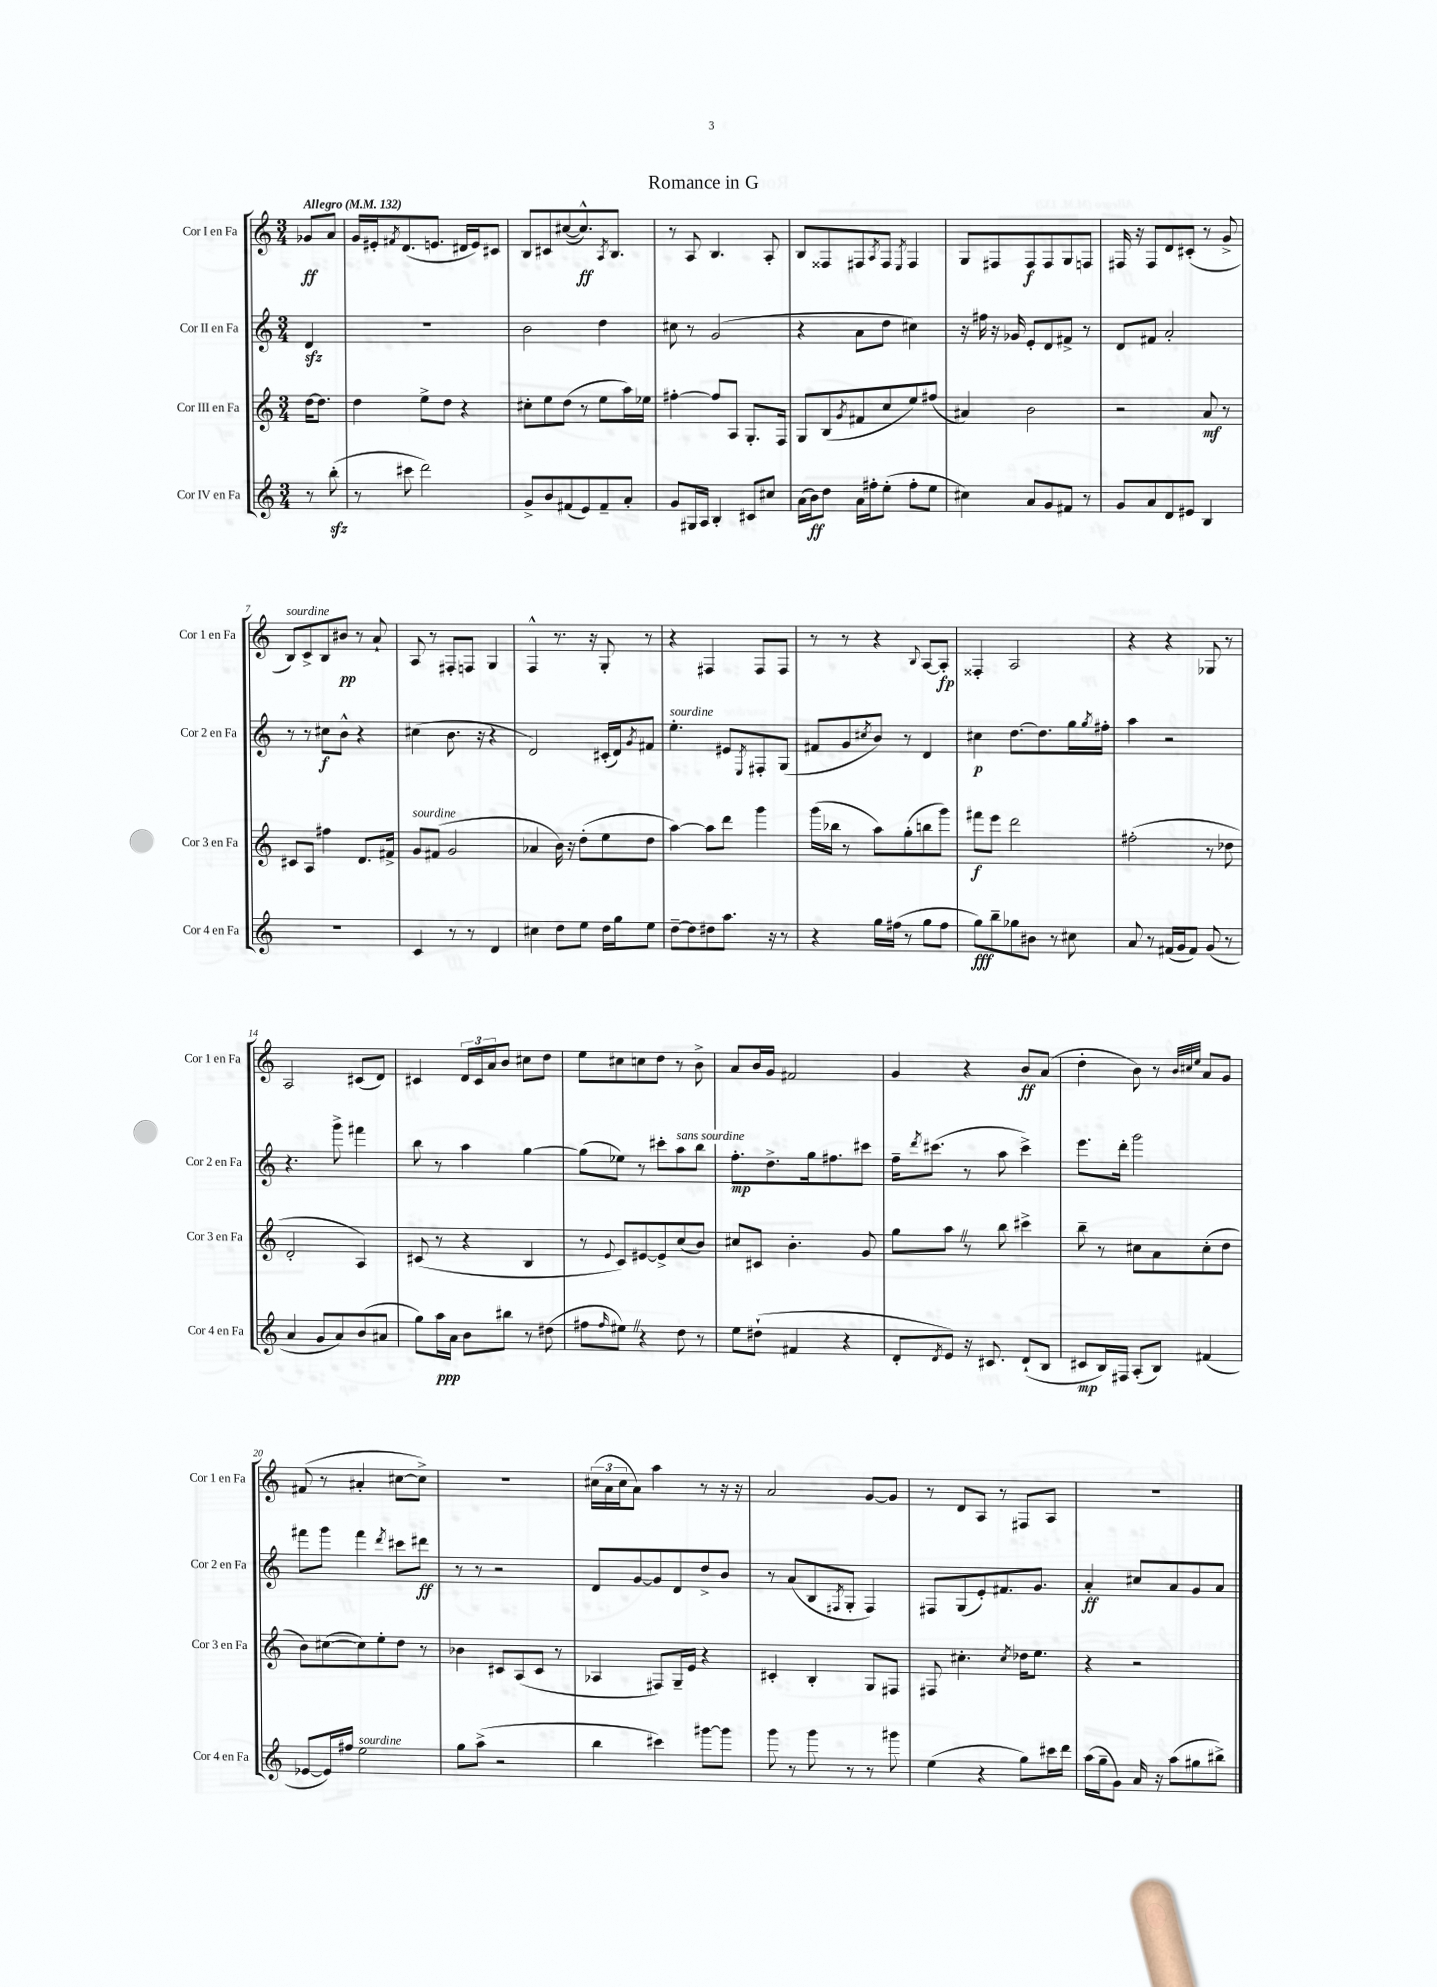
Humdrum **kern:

**kern	**kern	**kern	**kern
*staff4	*staff3	*staff2	*staff1
*clefG2	*clefG2	*clefG2	*clefG2
*k[]	*k[]	*k[]	*k[]
*M3/4	*M3/4	*M3/4	*M3/4
*MM132	*MM132	*MM132	*MM132
8r	[16dd	4d	8g-
.	8.dd]	.	.
(8bb'	.	.	8a
=	=	=	=
8r	4dd	2.r	16g
.	.	.	16e#'
.	.	.	8qf#
8ccc#	.	.	(8.d
2ddd)	8ee^	.	.
.	.	.	8.e
.	8dd	.	.
.	4r	.	16d#
.	.	.	16e)
.	.	.	8c#
=	=	=	=
8g^	8cc#'	2b	8B
8b	8ee	.	8c#
(8f#	(8dd	.	([8cc#
8e)	8r	.	8.cc#^^])
8f#~	8ee	4dd	.
.	.	.	8qA
.	.	.	8.B
8a'	16aa)	.	.
.	16ee-	.	.
=	=	=	=
8g	[4ff#'	8cc#	8r
16G#	.	8r	8A
16A	.	.	.
4B'	8ff#]	(2g	4.B
.	8A	.	.
8c#	8.G'	.	.
8cc#	.	.	8A'
.	16F	.	.
=	=	=	=
(16a	8G	4r	8B
16b)	.	.	.
8dd	(8B	.	8F##
.	8qg	.	.
16a	8f#	8a	8F#
16ff#'	.	.	.
.	.	.	8qA
(8ee'	8cc	8dd	8F#
.	.	.	8qE
8ff#'	8ee)	4cc#)	4F#
8ee	(8ff#	.	.
=	=	=	=
4cc#)	4a#)	16r	8G
.	.	16ff#	.
.	.	16r	8F#
.	.	16g-	.
8a	2b	8e'	8F#
8g	.	8d	8F#
8f#	.	8f#^	8G
8r	.	8r	8F
=	=	=	=
8g	2r	8d	16F#
.	.	.	16r
8a	.	8f#	8F#
8d	.	2a'	8d
8e#	.	.	(8c#'
4B	8a	.	8r
.	8r	.	8g^
=	=	=	=
2.r	8c#	8r	8B)
.	8A	8r	8c^
.	4ff#	8cc#	8B
.	.	8b^^	8b#
.	8.d	4r	8r
.	.	.	8a`
.	16f#^	.	.
=	=	=	=
4c	8g	(4cc#	8A
.	(8f#	.	8r
8r	2g	8.b	8F#'
8r	.	.	8F
.	.	16r	.
4d	.	4r	4G
=	=	=	=
4cc#	4a-	2d)	4F^^
8dd	16b)	.	8.r
.	16r	.	.
8ee	(8dd'	.	.
.	.	.	16r
16dd	8ee	(16c#'	8G'
16gg	.	16d)	.
.	.	8qg	.
8ee	8dd	8f#	8r
=	=	=	=
[8dd~	[4aa)	4.ee'	4r
8dd]	.	.	.
8dd#	8aa]	.	4F#
8.aa	8ddd	8e#	.
.	.	8qE	.
.	4ggg	8F#'	8F#
16r	.	.	.
8r	.	(8G	8F#
=	=	=	=
4r	(16ggg	8f#	8r
.	16bb-	.	.
.	8r	8g	8r
.	.	8qcc#	.
16gg	8aa)	8b)	4r
(16ff#	.	.	.
8r	(8gg'	8r	.
.	.	.	8qqB
8gg	8bb	4d	[8A
8ff#	8ggg)	.	8A']
=	=	=	=
8gg)	8fff#	4cc#	4F##'
8bb~	8eee	.	.
8gg-	2ddd	[8.dd	2A
8b#	.	.	.
.	.	8.dd]	.
8r	.	.	.
8cc#	.	16gg	.
.	.	8qgg	.
.	.	16ff#'	.
=	=	=	=
8a	(2ff#'	4aa	4r
8r	.	.	.
(16f#	.	2r	4r
16g	.	.	.
8f#)	.	.	.
(8g	8r	.	8G-
8r	8dd-	.	8r
=	=	=	=
4a	2d'	4.r	2A
8g	.	.	.
8a)	.	8ggg^	.
(8b	4A)	4fff#	(8c#
8a#	.	.	8d)
=	=	=	=
8gg)	(8c#	8bb	4c#
16aa	8r	8r	.
16a	.	.	.
8b	4r	4aa	24d
.	.	.	24c#
.	.	.	24a
8bb#	.	.	8b
8r	4B	[4gg	8cc#
(8dd#	.	.	8dd
=	=	=	=
8ff#	8r	(8gg]	8ee
16qqff#	8qqe	.	.
8ee#)	8c)	8ee-)	8cc#
4r	[8e#	8r	8cc
.	8e#^]	8ccc#'	8dd
8dd	(8cc	8aa	8r
8r	8b)	8bb	8b^
=	=	=	=
8ee	8cc#	8.ff'	8a
(8dd#`	8c#	.	16b
.	.	8.dd^	16g
4f#	4.b'	.	2f#
.	.	16gg	.
.	.	8.ff#	.
4r	.	.	.
.	8g	8ccc#	.
=	=	=	=
8d'	8gg	16ff~	4g
.	.	8qddd	.
.	.	(8.ccc#	.
8qd	.	.	.
8e)	8aa	.	.
16r	8r	8r	4r
8.c#	.	.	.
.	8bb	8aa	.
(8d`	4ccc#^	4ccc#^)	8b
8B	.	.	(8a
=	=	=	=
8c#	8bb~	8.eee	4dd'
16B)	8r	.	.
16F#	.	16ddd'	.
(8A'	8cc#	2ggg	8b)
8B)	8a	.	8r
.	.	.	32qqb
.	.	.	32qqcc#
.	.	.	32qqee
(4f#	(8cc#'	.	8a
.	8dd	.	8g
=	=	=	=
[8e-	8b)	8fff#	(8f#
16e-])	([8cc#	8ggg	8r
16ff#	.	.	.
2ee	8cc#])	4fff#	4a#'
.	8ee'	.	.
.	.	8qddd	.
.	8dd	8ccc#	[8cc#
.	8r	8ddd#	8cc#^])
=	=	=	=
8gg	4b-	8r	2.r
(8aa^	.	8r	.
2r	8c#	2r	.
.	(8A	.	.
.	8c#	.	.
.	8r	.	.
=	=	=	=
4bb	4A-	8d	(24cc#
.	.	.	24a
.	.	.	24cc#
.	.	[8g	8a)
4ccc#)	8F#)	8g]	4aa
.	16G~	8d	.
.	16e	.	.
[8ggg#	4r	8dd^	8r
8ggg#]	.	8b	16r
.	.	.	16r
=	=	=	=
8ggg	4c#'	8r	2a
8r	.	(8a	.
8ggg	4B'	8B	.
.	.	8qF#	.
8r	.	8G'	.
8r	8G	4F#)	[8g
8ggg#	8F#	.	8g]
=	=	=	=
(4ee	8F#	8F#	8r
.	4.cc#'	(8G	8d
4r	.	8e')	8A
.	.	8.f#	8r
.	8qcc#	.	.
8gg)	16dd-	.	8F#
.	8.ee	8.g	.
16ccc#	.	.	8A
16ddd	.	.	.
=	=	=	=
(16aa	4r	4a'	2.r
16gg~	.	.	.
8g)	.	.	.
16a	2r	8cc#	.
16r	.	.	.
(8aa	.	8a	.
8gg#	.	8g	.
8bb#^)	.	8a	.
==	==	==	==
*-	*-	*-	*-
